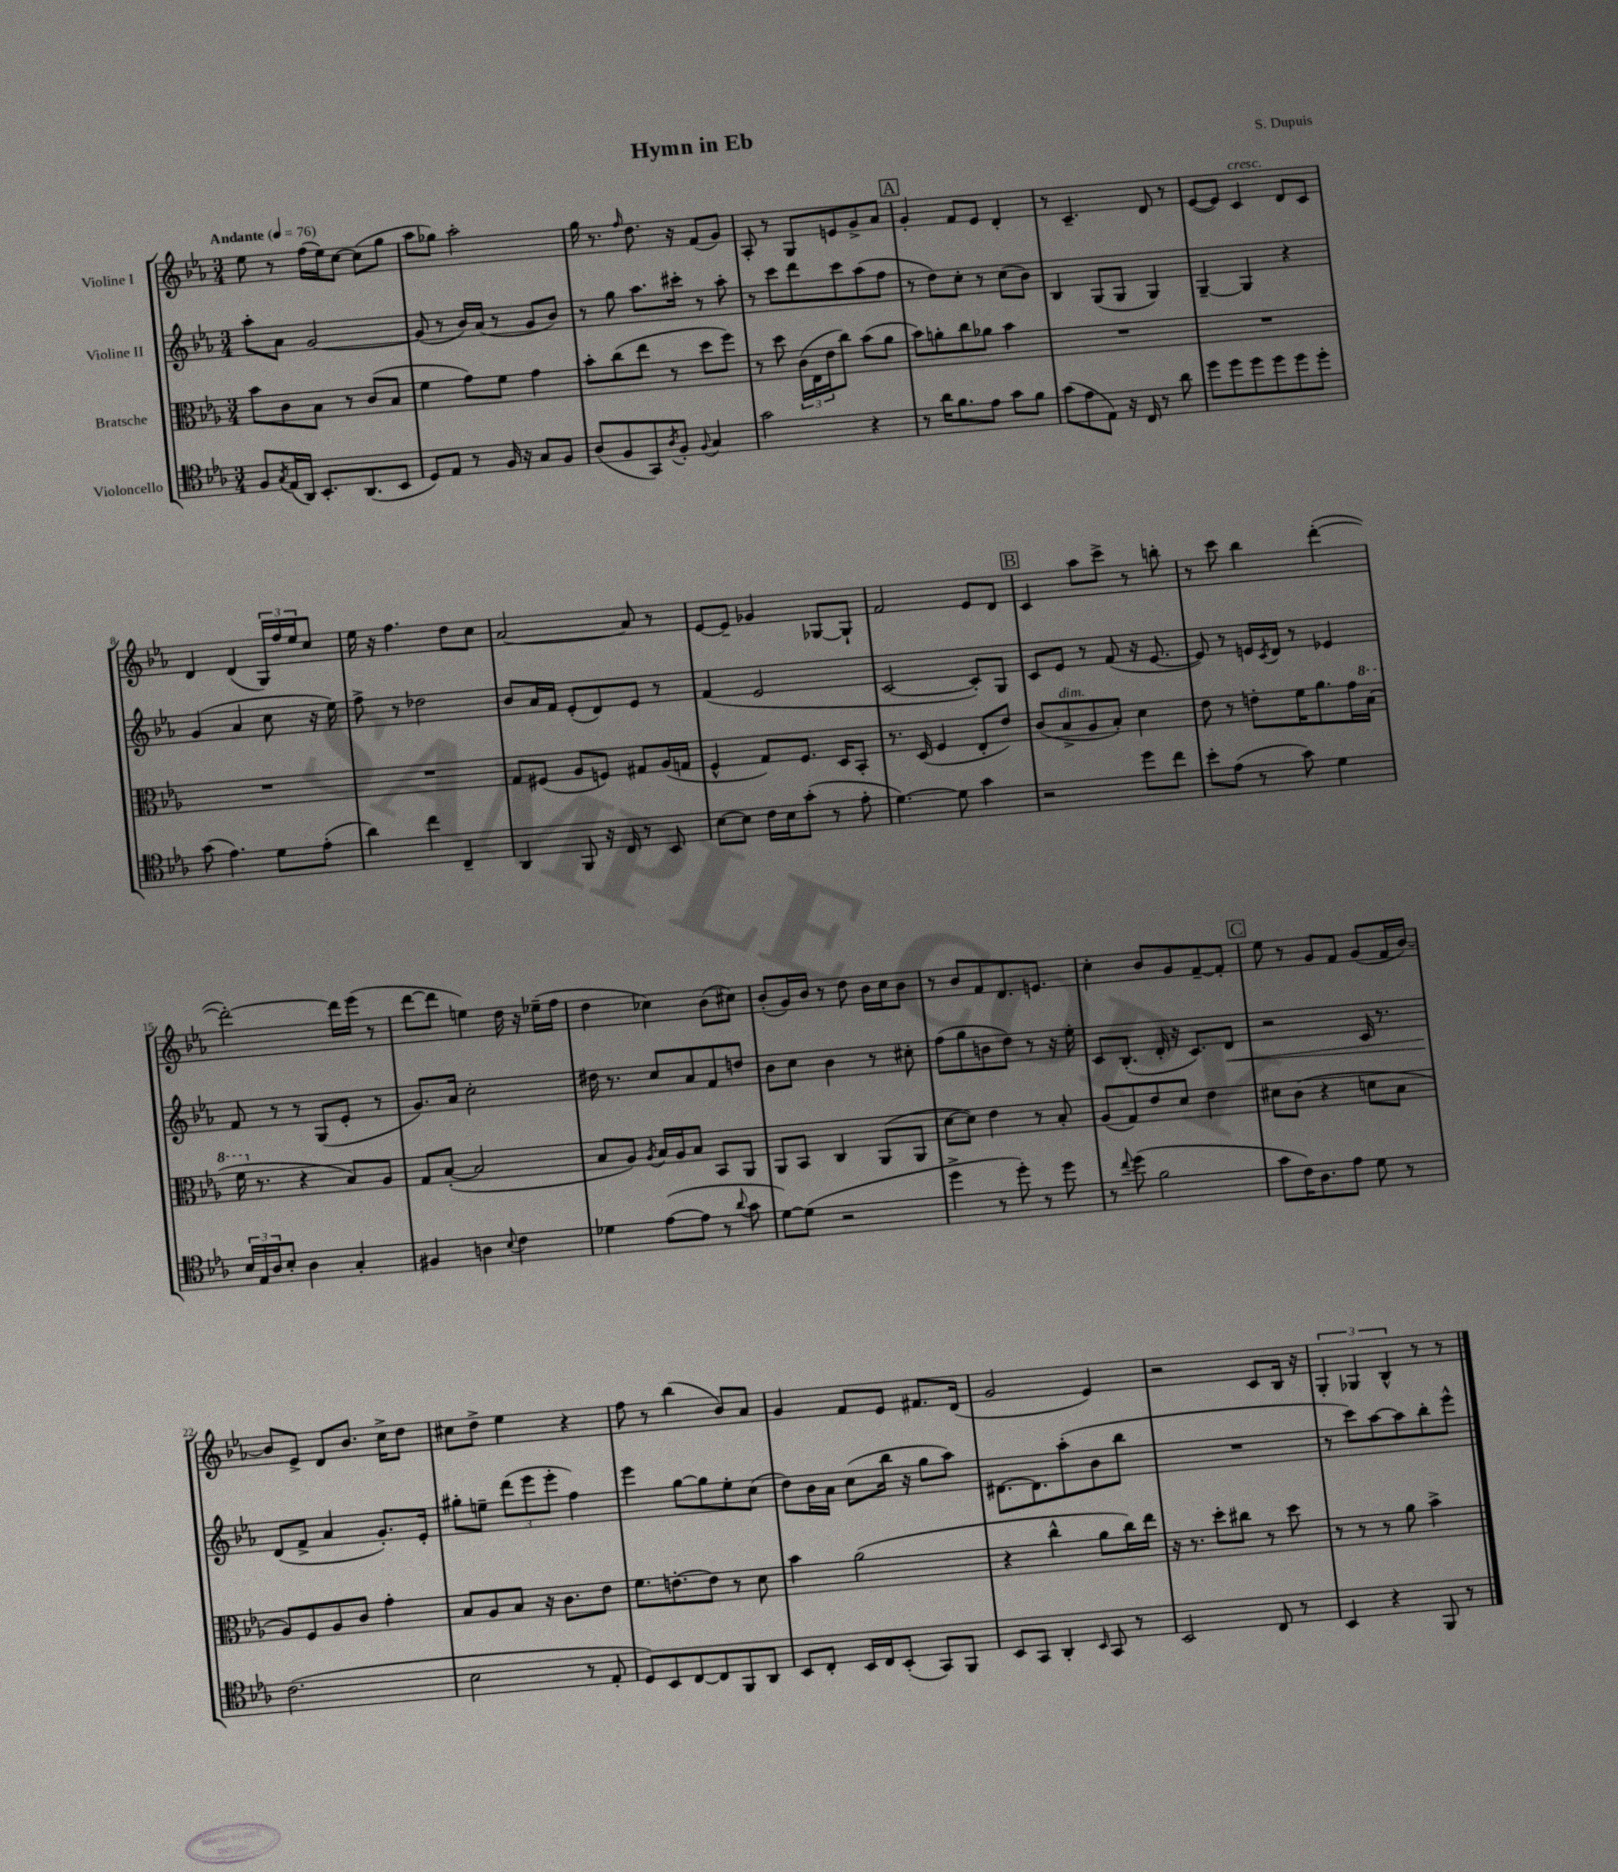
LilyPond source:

\header { title = "Hymn in Eb" composer = "S. Dupuis" }
<<
\new StaffGroup <<
\new Staff = "s0" \with { instrumentName = "Violine I" } {
    \clef treble \key ees \major \numericTimeSignature \time 3/4 \tempo "Andante" 4 = 76
    ees''8 r8 f''16( ees''16) c''8~ c''8( g''8 |
    aes''8 ges''8) aes''2-. |
    g''16 r8. \grace { f''16 } d''8. r16 f'8( g'8) |
    aes8-. r8 g8 e'8 g'8-> aes'8 |
    \mark \markup { \box "A" } g'4-. f'8 ees'8 d'4-. |
    r8 c'4.-- d'8 r8 |
    ees'8~( ees'8) c'4^\markup { \italic "cresc." } d'8 c'8 |
    d'4 d'4( \tuplet 3/2 { g16) f''16 ees''16 } c''8 |
    ees''16 r16 f''4. d''8 c''8 |
    aes'2~ aes'8 r8 |
    ees'8~ ees'8-- ges'4 ges8~ ges8-! |
    f'2 ees'8 d'8 |
    \mark \markup { \box "B" } c'4 aes''8 c'''8-> r8 b''8-. |
    r8 c'''8 bes''4 d'''4~-.( |
    d'''2~-.) d'''16 ees'''16( r8 |
    d'''8~ d'''8 e''4) d''16 r16 ees''16--( f''16 |
    d''4 ces''4) bes'8( cis''8) |
    bes'8-.( g'16) bes'16 r8 d''8 bes'16 c''16 bes'8 |
    r8 bes'8 f'8 d'8. e'8. |
    c''4-. bes'8 g'8 f'8~-- f'8-. |
    \mark \markup { \box "C" } ees''8 r8 g'8 f'8 g'8( f'16 bes'16~) |
    bes'8 ees'8-> d'8 bes'8. c''16-> d''8 |
    cis''8 d''8-> ees''4 r4 |
    f''8 r8 bes''4( bes'8) aes'8 |
    g'4 f'8 ees'8 fis'8. d'16( |
    g'2 ees'4) |
    r2 c'8 bes16 r16 |
    \tuplet 3/2 { g4-. ges4 bes4-^ } r8 r8 \bar "|." |
}
\new Staff = "s1" \with { instrumentName = "Violine II" } {
    \clef treble \key ees \major \numericTimeSignature \time 3/4
    aes''8-. aes'8 g'2~ |
    g'8( r8 bes'16) aes'16( r8 g'8 bes'8) |
    r8 g''8 aes''8. cis'''16-. r8 aes''8-. |
    r8 c'''8 d'''8 c'''8 aes''8( f''8 |
    \mark \markup { \box "A" } r8 d''8) c''8-. r8 c''8( bes'8) |
    bes4 g8( g8 g4) |
    g4~-- g4 r4 |
    g'4( aes'4 c''8 r16 ees''16) |
    f''8-> r8 des''2 |
    bes'8 aes'16 f'16 ees'8-.( d'8) ees'8 r8 |
    f'4( ees'2 |
    c'2~ c'8-.) g8 |
    \mark \markup { \box "B" } c'8 ees'8 r8 f'8( r16 ees'8.~ |
    ees'8) r8 e'16 \acciaccatura { c'8 } d'16 r8 ees'4 |
    f'8 r8 r8 g8( ees'8-. r8 |
    g'8.) aes'16 c''2-. |
    dis''16 r8. c''8 aes'8 f'8 d''8 |
    bes'8 c''8 bes'4 r8 cis''8-. |
    f''8( g''8 b'8 d''8) r8 r16 ees''16-. |
    c'8 bes8.-.( d'16-. r16 c'8.) d'8\< |
    \mark \markup { \box "C" } r2 c'16 r8. |
    d'8\!( f'8-> aes'4 g'8.-.) ees'16-. |
    gis''8-. e''8-- \tuplet 3/2 { d'''8( ees'''8 ees'''8-. } f''4) |
    ees'''4 g''8~ g''8 ees''8-. c''8( |
    d''8) bes'16 aes'16 c''8( bes''16 r16 g''8 aes''8) |
    dis'8.~ dis'8. aes''8-.( bes'8 bes''8 |
    R2. |
    r8 c'''8) aes''8~ aes''8 bes''8-. ees'''8-^ \bar "|." |
}
\new Staff = "s2" \with { instrumentName = "Bratsche" } {
    \clef alto \key ees \major \numericTimeSignature \time 3/4
    bes'8 c'8 bes8 r8 c'8( bes8 |
    f'4 g'8) f'8 g'4 |
    bes'8-. c''8( ees''8 r8 d''8 f''8) |
    r8 d''8 \tuplet 3/2 { c'16( ees16 ees'16 } c''8) bes'8( aes'8 |
    \mark \markup { \box "A" } bes'8) a'8-. c''8 aes'8 bes'4 |
    R2. |
    R2. |
    R2. |
    R2. |
    g8 fis8( aes8 f8) gis8 aes16( g16 |
    f4-^ g8) f8. d16 bes,8-. |
    r8. d16( f4 ees8-. ees'8) |
    \mark \markup { \box "B" } c'8( bes8->^\markup { \italic "dim." } aes8 bes8-.) d'4 |
    ees'8 r8 e'8-. f'16 aes'8. g'16 \ottava #1 bes'16( |
    f''16 \ottava #0 r8. r4 bes8) aes8 |
    g8 bes8~-.( bes2 |
    bes8 aes8) \acciaccatura { aes8 } bes16 aes16 bes8 bes,8 aes,8 |
    aes,8 bes,8 c4 aes,8( aes,8 |
    d'8~ d'8) ees'4 r8 bes8-. |
    aes8( g8) ees'8 d'8 ees'4 |
    \mark \markup { \box "C" } dis'8 c'8( r4 d'8 bes8 |
    aes8) f8 aes8 c'8 g'4-. |
    bes8 aes8 bes8 r16 c'8. ees'8 |
    f'8. e'8.~-. e'8 r8 d'8 |
    bes'4 aes'2( |
    r4 c''4-^ aes'8 c''16) ees''16 |
    r16 r8. d''8-. cis''8 r8 d''8 |
    r8 r8 r8 aes'8 bes'4-> \bar "|." |
}
\new Staff = "s3" \with { instrumentName = "Violoncello" } {
    \clef tenor \key ees \major \numericTimeSignature \time 3/4
    f8 \acciaccatura { g8 } ees16( aes,16) bes,8.-. aes,8.( bes,8 |
    d8) ees8 r8 f16 r16 g8 f8 |
    aes8( f8 g,8) \acciaccatura { aes8 } f8-. \appoggiatura { f8 } g4 |
    g'2 r4 |
    \mark \markup { \box "A" } r8 aes'16 f'8. ees'8 g'8 f'8 |
    g'8( ees'8 ees8) r16 c16 r8 aes'8 |
    d''8 d''8 d''8 d''8 d''8 d''8-. |
    g'8( ees'4.) d'8 ees'8-.( |
    aes'4) c''4 c4-- |
    aes,4 f,8 r16 c16 r8 bes,8 |
    bes8~ bes8 c'16 bes16 g'8-.( r8 ees'8-. |
    d'4.~) d'8 g'4 |
    \mark \markup { \box "B" } r2 d''8 c''8 |
    bes'8-. ees'8( r8 g'8) d'4 |
    \tuplet 3/2 { bes16 ees16 aes16 } bes8-. aes4 g4-. |
    fis4 a4 \appoggiatura { bes8 } c'4 |
    des'4 ees'8~( ees'8 r8 \appoggiatura { aes'8 } g'8 |
    d'8~) d'8( r2 |
    d''4-> r8 d''8-.) r8 d''8 |
    r8 \appoggiatura { c''8 } d''8( f'2 |
    \mark \markup { \box "C" } g'8 c'16) aes8. ees'8 d'8 r8 |
    c'2.( |
    bes2 r8 ees8-. |
    d8) bes,8 c8~ c8 f,8 aes,8 |
    bes,8 c8-. bes,16 c16 bes,8-.( g,8) f,8 |
    bes,8 g,8 aes,4-. \grace { bes,16 } g,8 r8 |
    bes,2 c8 r8 |
    bes,4 r4 f,8 r8 \bar "|." |
}
>>
>>
